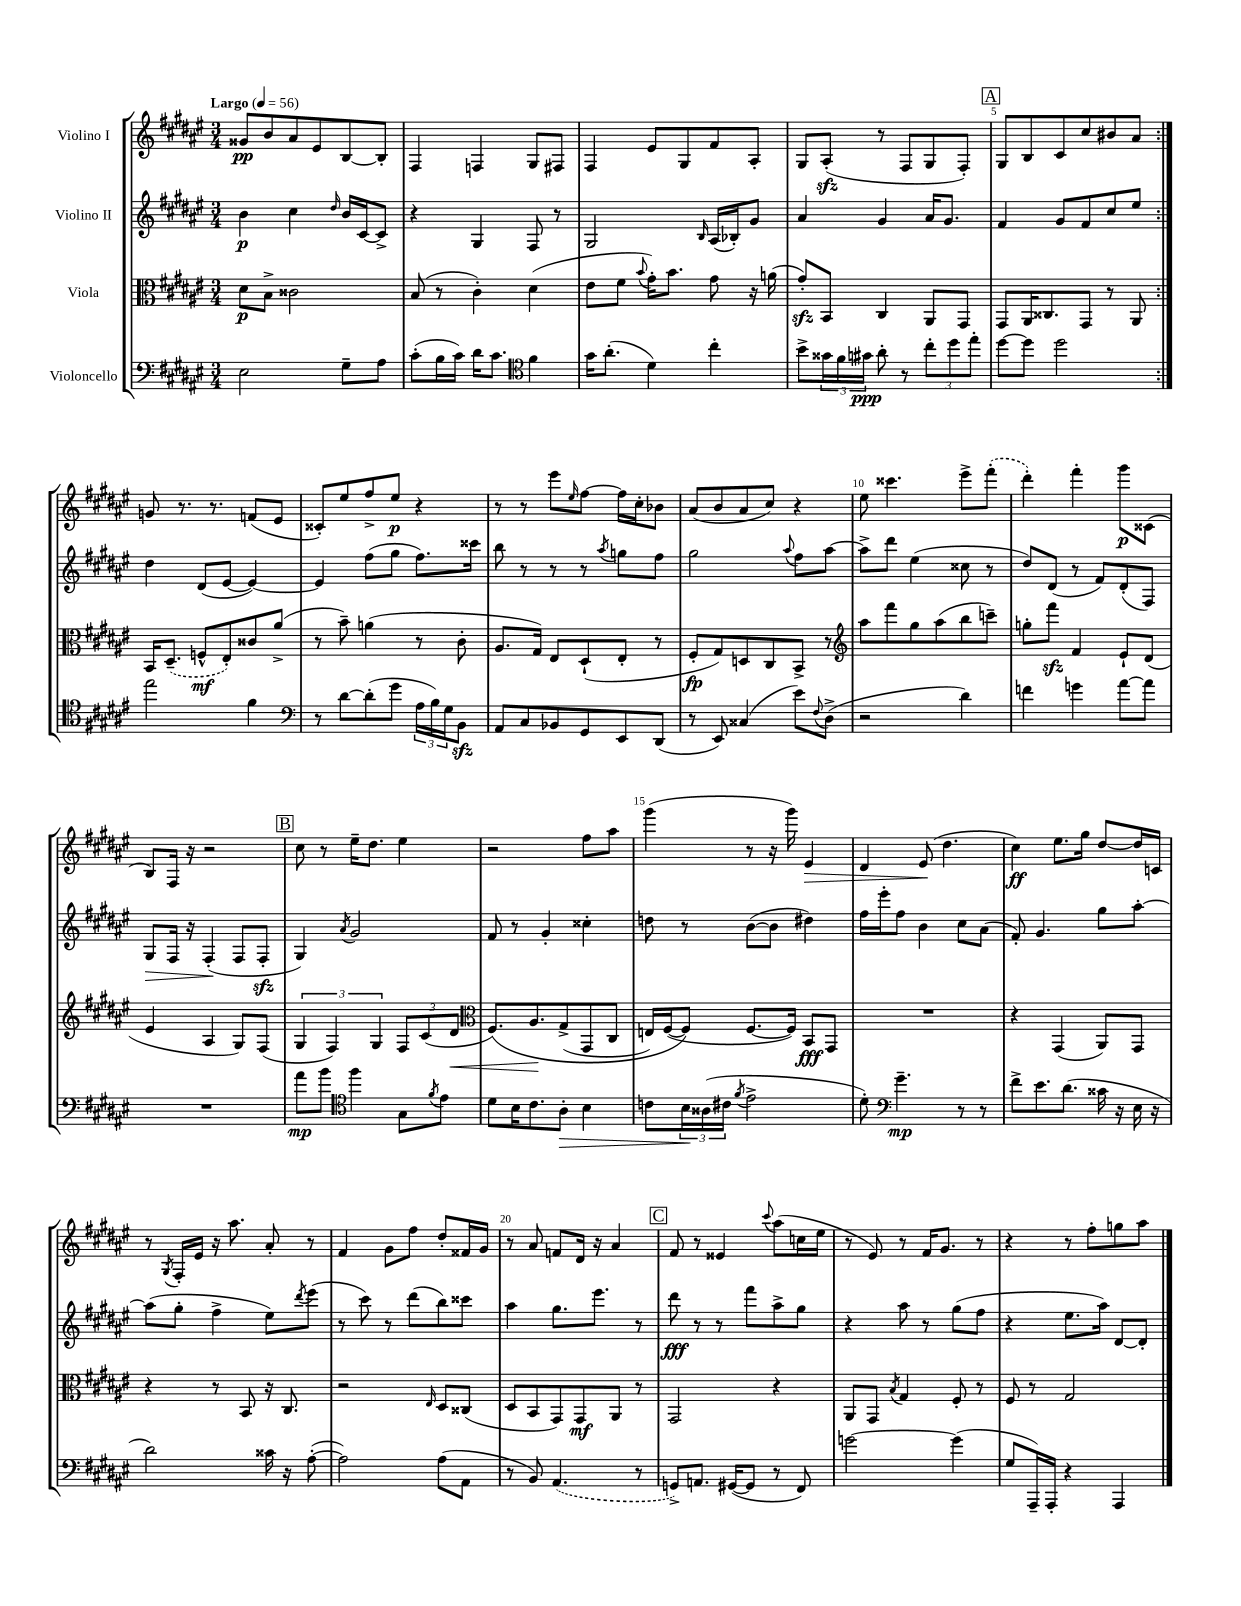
<<
\new StaffGroup <<
\new Staff = "s0" \with { instrumentName = "Violino I" } {
    \clef treble \key fis \major \numericTimeSignature \time 3/4 \tempo "Largo" 4 = 56
    \repeat volta 2 { gisis'8\pp b'8 ais'8 eis'8 b8~ b8-. |
    fis4 f4 gis8 fis8 |
    fis4 eis'8 gis8 fis'8 ais8-. |
    gis8 ais8-.\sfz( r8 fis8 gis8 fis8-.) |
    \mark \markup { \box "A" } gis8 b8 cis'8 cis''8 bis'8 ais'8 | }
    g'8 r8. r8. f'8( eis'8 |
    cisis'8-.) eis''8 fis''8-> eis''8\p r4 |
    r8 r8 eis'''8 \grace { eis''16 } fis''8~ fis''16 cis''16-. bes'8 |
    ais'8( b'8 ais'8 cis''8) r4 |
    eis''8 cisis'''4. eis'''8-> \once \slurDashed fis'''8-.( |
    dis'''4-.) fis'''4-. gis'''8\p cisis'8( |
    b8) fis16 r16 r2 |
    \mark \markup { \box "B" } cis''8 r8 eis''16-- dis''8. eis''4 |
    r2 fis''8 ais''8 |
    gis'''4( r8 r16 gis'''16) eis'4\> |
    dis'4 eis'8\!( dis''4. |
    cis''4\ff) eis''8. gis''16 dis''8~ dis''16 c'16 |
    r8 \acciaccatura { gis8 } fis16-. eis'16 r16 ais''8. ais'8-. r8 |
    fis'4 gis'8 fis''8 dis''8-. fisis'16 gis'16 |
    r8 ais'8 f'8 dis'16 r16 ais'4 |
    \mark \markup { \box "C" } fis'8 r8 eisis'4 \appoggiatura { cis'''8 } ais''8( c''16 eis''16 |
    r8 eis'8) r8 fis'16 gis'8. r8 |
    r4 r8 fis''8-. g''8 ais''8 \bar "|." |
}
\new Staff = "s1" \with { instrumentName = "Violino II" } {
    \clef treble \key fis \major \numericTimeSignature \time 3/4
    \repeat volta 2 { b'4\p cis''4 \grace { dis''16 } b'16 cis'16~ cis'8-> |
    r4 gis4 fis8 r8 |
    gis2 \grace { b16 } ais16( bes16-.) gis'8 |
    ais'4 gis'4 ais'16 gis'8. |
    \mark \markup { \box "A" } fis'4 gis'8 fis'8 cis''8 eis''8 | }
    dis''4 dis'8( eis'8~ eis'4~) |
    eis'4 fis''8( gis''8 fis''8.) cisis'''16 |
    b''8 r8 r8 r8 \acciaccatura { ais''8 } g''8 fis''8 |
    gis''2 \appoggiatura { ais''8 } fis''8 ais''8~ |
    ais''8-> dis'''8 eis''4( cisis''8 r8 |
    dis''8) dis'8( r8 fis'8) dis'8-.( fis8) |
    gis8\> fis16 r16 fis4-.\!( fis8 fis8-.\sfz |
    \mark \markup { \box "B" } gis4) \acciaccatura { ais'8 } gis'2 |
    fis'8 r8 gis'4-. cisis''4-. |
    d''8 r8 b'8~( b'8 dis''4) |
    fis''16 eis'''16-. fis''8 b'4 cis''8 ais'8( |
    fis'8-.) gis'4. gis''8 ais''8~-. |
    ais''8( gis''8-. fis''4-> eis''8) \acciaccatura { dis'''8 } eis'''8( |
    r8 cis'''8) r8 dis'''8( b''8) cisis'''8 |
    ais''4 gis''8. eis'''8. r8 |
    \mark \markup { \box "C" } dis'''8\fff r8 r8 fis'''8 ais''8-> gis''8 |
    r4 ais''8 r8 gis''8( fis''8 |
    r4 eis''8. ais''16) dis'8~ dis'8-. \bar "|." |
}
\new Staff = "s2" \with { instrumentName = "Viola" } {
    \clef alto \key fis \major \numericTimeSignature \time 3/4
    \repeat volta 2 { dis'8\p b8-> cisis'2 |
    b8( r8 cis'4-.) dis'4( |
    eis'8 fis'8 \appoggiatura { b'8 } gis'16-.) b'8. gis'8 r16 a'16( |
    gis'8-.\sfz) b,8 cis4 ais,8 gis,8 |
    \mark \markup { \box "A" } gis,8 ais,16 cisis8. gis,8 r8 ais,8 | }
    b,16 \once \slurDashed dis8.--( f8-^\mf eis8-.) cisis'8 ais'8->( |
    r8 b'8--) a'4( r8 cis'8-. |
    ais8. gis16) eis8 dis8-!( eis8-. r8 |
    fis8-.\fp gis8) d8 cis8 b,8-> r8 |
    \clef treble ais''8 fis'''8 gis''8 ais''8( b''8 c'''8--) |
    g''8-. fis'''8\sfz fis'4 eis'8-! dis'8( |
    eis'4 ais4 gis8) fis8( |
    \mark \markup { \box "B" } \tuplet 3/2 { gis4 fis4) gis4 } \tuplet 3/2 { fis8 cis'8( dis'8\< } |
    \clef alto fis8.)\( ais8.\! gis8->( gis,8 cis8 |
    e16) fis16~( fis8\) fis8.~ fis16) b,8\fff gis,8 |
    R2. |
    r4 gis,4( ais,8) gis,8 |
    r4 r8 b,8 r16 cis8. |
    r2 \grace { eis16 } dis8 cisis8( |
    dis8 b,8 gis,8) gis,8\mf ais,8 r8 |
    \mark \markup { \box "C" } gis,2 r4 |
    ais,8 gis,8 \acciaccatura { b8 } gis4 fis8-. r8 |
    fis8 r8 gis2 \bar "|." |
}
\new Staff = "s3" \with { instrumentName = "Violoncello" } {
    \clef bass \key fis \major \numericTimeSignature \time 3/4
    \repeat volta 2 { eis2 gis8-- ais8 |
    cis'8-.( b16 cis'16) dis'16 cis'8. \clef tenor fis'4 |
    gis'16 ais'8.-.( dis'4) cis''4-. |
    b'8-> \tuplet 3/2 { gisis'16 fis'16 gis'16\ppp } ais'8-. r8 \tuplet 3/2 { cis''8-. dis''8 eis''8-. } |
    \mark \markup { \box "A" } dis''8~ dis''8 dis''2 | }
    eis''2 fis'4 |
    \clef bass r8 dis'8~ dis'8-.( gis'8 \tuplet 3/2 { ais16 b16) gis16 } b,8\sfz |
    ais,8 cis8 bes,8 gis,8 eis,8 dis,8( |
    r8 eis,8) cisis4( eis'8) \appoggiatura { fis8 } dis8->( |
    r2 dis'4) |
    f'4 g'4 ais'8~ ais'8 |
    R2. |
    \mark \markup { \box "B" } ais'8\mp b'8 \clef tenor fis''4 gis8 \acciaccatura { fis'8 } eis'8 |
    dis'8 b16 cis'8. ais8-.\> b4 |
    c'8 \tuplet 3/2 { b16\! aisis16( cis'16 } \acciaccatura { fis'8 } eis'2-> |
    dis'8-.) \clef bass gis'4.--\mp r8 r8 |
    fis'8-> eis'8. dis'8.( cisis'16 r16 eis16 r16 |
    dis'2) cisis'16 r16 ais8~-.( |
    ais2) ais8( ais,8 |
    r8 b,8) \once \slurDashed ais,4.( r8 |
    \mark \markup { \box "C" } g,8->) a,8. gis,16~( gis,8 r8 fis,8) |
    g'2~ g'4( |
    gis8 ais,,16--) ais,,16-. r4 ais,,4 \bar "|." |
}
>>
>>
\layout { \context { \Score \override BarNumber.break-visibility = ##(#f #t #t) barNumberVisibility = #(every-nth-bar-number-visible 5) } }
